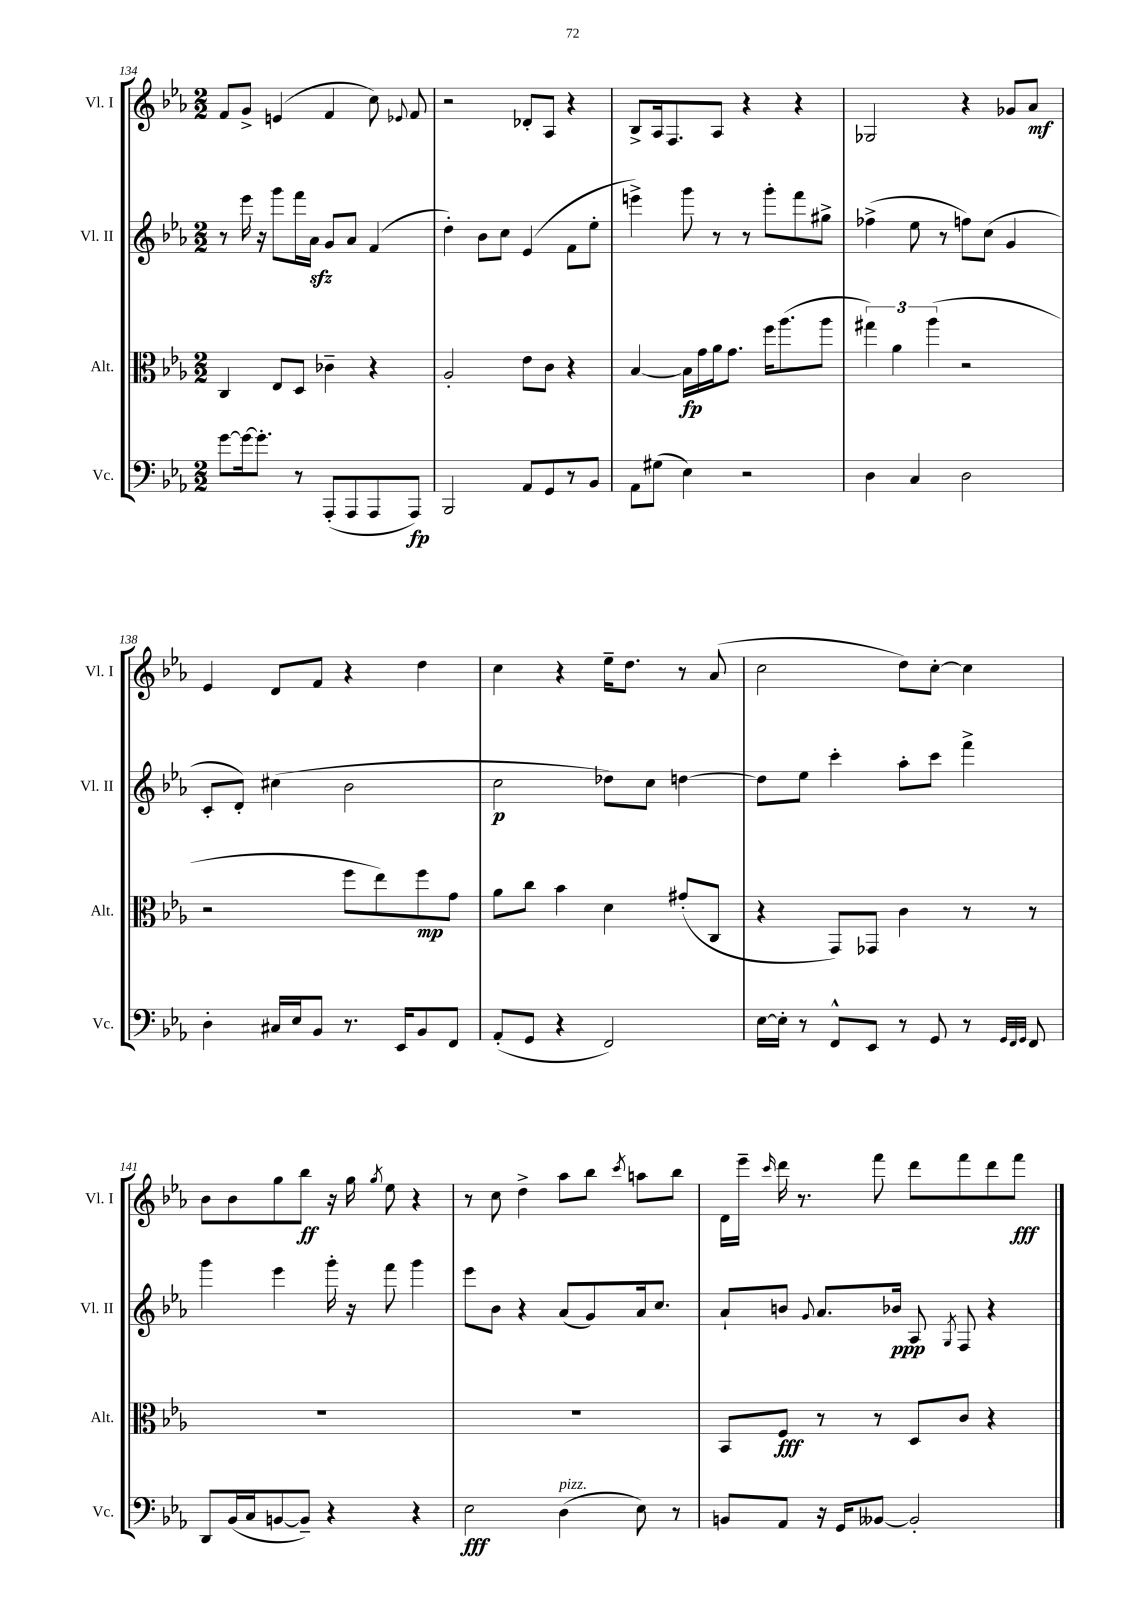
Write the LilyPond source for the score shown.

<<
\new StaffGroup <<
\new Staff = "s0" \with { instrumentName = "Vl. I" shortInstrumentName = "Vl. I" } {
    \clef treble \key ees \major \numericTimeSignature \time 2/2
    \autoBeamOff f'8[ g'8]-> e'4( f'4 c''8) \appoggiatura { ees'8 } f'8 |
    r2 des'8[-. aes8] r4 |
    bes8[-> aes16 f8. aes8] r4 r4 |
    ges2 r4 ges'8[ aes'8]\mf |
    ees'4 d'8[ f'8] r4 d''4 |
    c''4 r4 ees''16[-- d''8.] r8 aes'8( |
    c''2 d''8[) c''8]~-. c''4 |
    bes'8[ bes'8 g''8 bes''8]\ff r16 g''16 \acciaccatura { g''8 } ees''8 r4 |
    r8 c''8 d''4-> aes''8[ bes''8] \acciaccatura { c'''8 } a''8[ bes''8] |
    d'16[ ees'''16]-- \grace { c'''16 } d'''16 r8. f'''8 d'''8[ f'''8 d'''8 f'''8]\fff \bar "|." |
}
\new Staff = "s1" \with { instrumentName = "Vl. II" shortInstrumentName = "Vl. II" } {
    \clef treble \key ees \major \numericTimeSignature \time 2/2
    \autoBeamOff r8 ees'''16 r16 g'''8[ f'''16 aes'16]\sfz g'8[ aes'8] f'4( |
    d''4-.) bes'8[ c''8] ees'4( f'8[ ees''8]-. |
    e'''4->) g'''8 r8 r8 g'''8[-. f'''8 gis''8]-> |
    fes''4->( ees''8 r8 f''8[) c''8]( g'4 |
    c'8[-. d'8]-.) cis''4( bes'2 |
    c''2\p des''8[) c''8] d''4~ |
    d''8[ ees''8] c'''4-. aes''8[-. c'''8] f'''4-> |
    g'''4 ees'''4 g'''16-. r16 f'''8 g'''4 |
    ees'''8[ bes'8] r4 aes'8[( g'8) aes'16 c''8.] |
    aes'8[-! b'8] \appoggiatura { g'8 } aes'8.[ bes'16]\ppp aes8 \acciaccatura { g8 } f8 r4 \bar "|." |
}
\new Staff = "s2" \with { instrumentName = "Alt." shortInstrumentName = "Alt." } {
    \clef alto \key ees \major \numericTimeSignature \time 2/2
    \autoBeamOff c4 ees8[ d8] ces'4-- r4 |
    aes2-. ees'8[ c'8] r4 |
    bes4~ bes16[\fp g'16 aes'16 g'8.] f''16[ aes''8.( aes''8] |
    \tuplet 3/2 { gis''4) aes'4 aes''4( } r2 |
    r2 f''8[ ees''8) f''8\mp g'8] |
    aes'8[ c''8] bes'4 d'4 gis'8[-.( c8] |
    r4 g,8[) ges,8] c'4 r8 r8 |
    R1 |
    R1 |
    bes,8[ f8]\fff r8 r8 d8[ c'8] r4 \bar "|." |
}
\new Staff = "s3" \with { instrumentName = "Vc." shortInstrumentName = "Vc." } {
    \clef bass \key ees \major \numericTimeSignature \time 2/2
    \autoBeamOff g'8[~ g'16~ g'8.]-. r8 aes,,8[-.( aes,,8 aes,,8 aes,,8]\fp) |
    bes,,2 aes,8[ g,8 r8 bes,8] |
    aes,8[ gis8]( ees4) r2 |
    d4 c4 d2 |
    d4-. cis16[ ees16 bes,8] r8. ees,16[ bes,8 f,8] |
    aes,8[-.( g,8] r4 f,2) |
    ees16[~ ees16]-. r8 f,8[-^ ees,8] r8 g,8 r8 \grace { g,32[ f,32 g,32] } f,8 |
    d,8[ bes,16( c16 b,8~ b,8]--) r4 r4 |
    ees2\fff d4^\markup { \italic "pizz." }( ees8) r8 |
    b,8[ aes,8] r16 g,16[ beses,8]~ beses,2-. \bar "|." |
}
>>
>>
\layout { \context { \Score currentBarNumber = #134 } }
